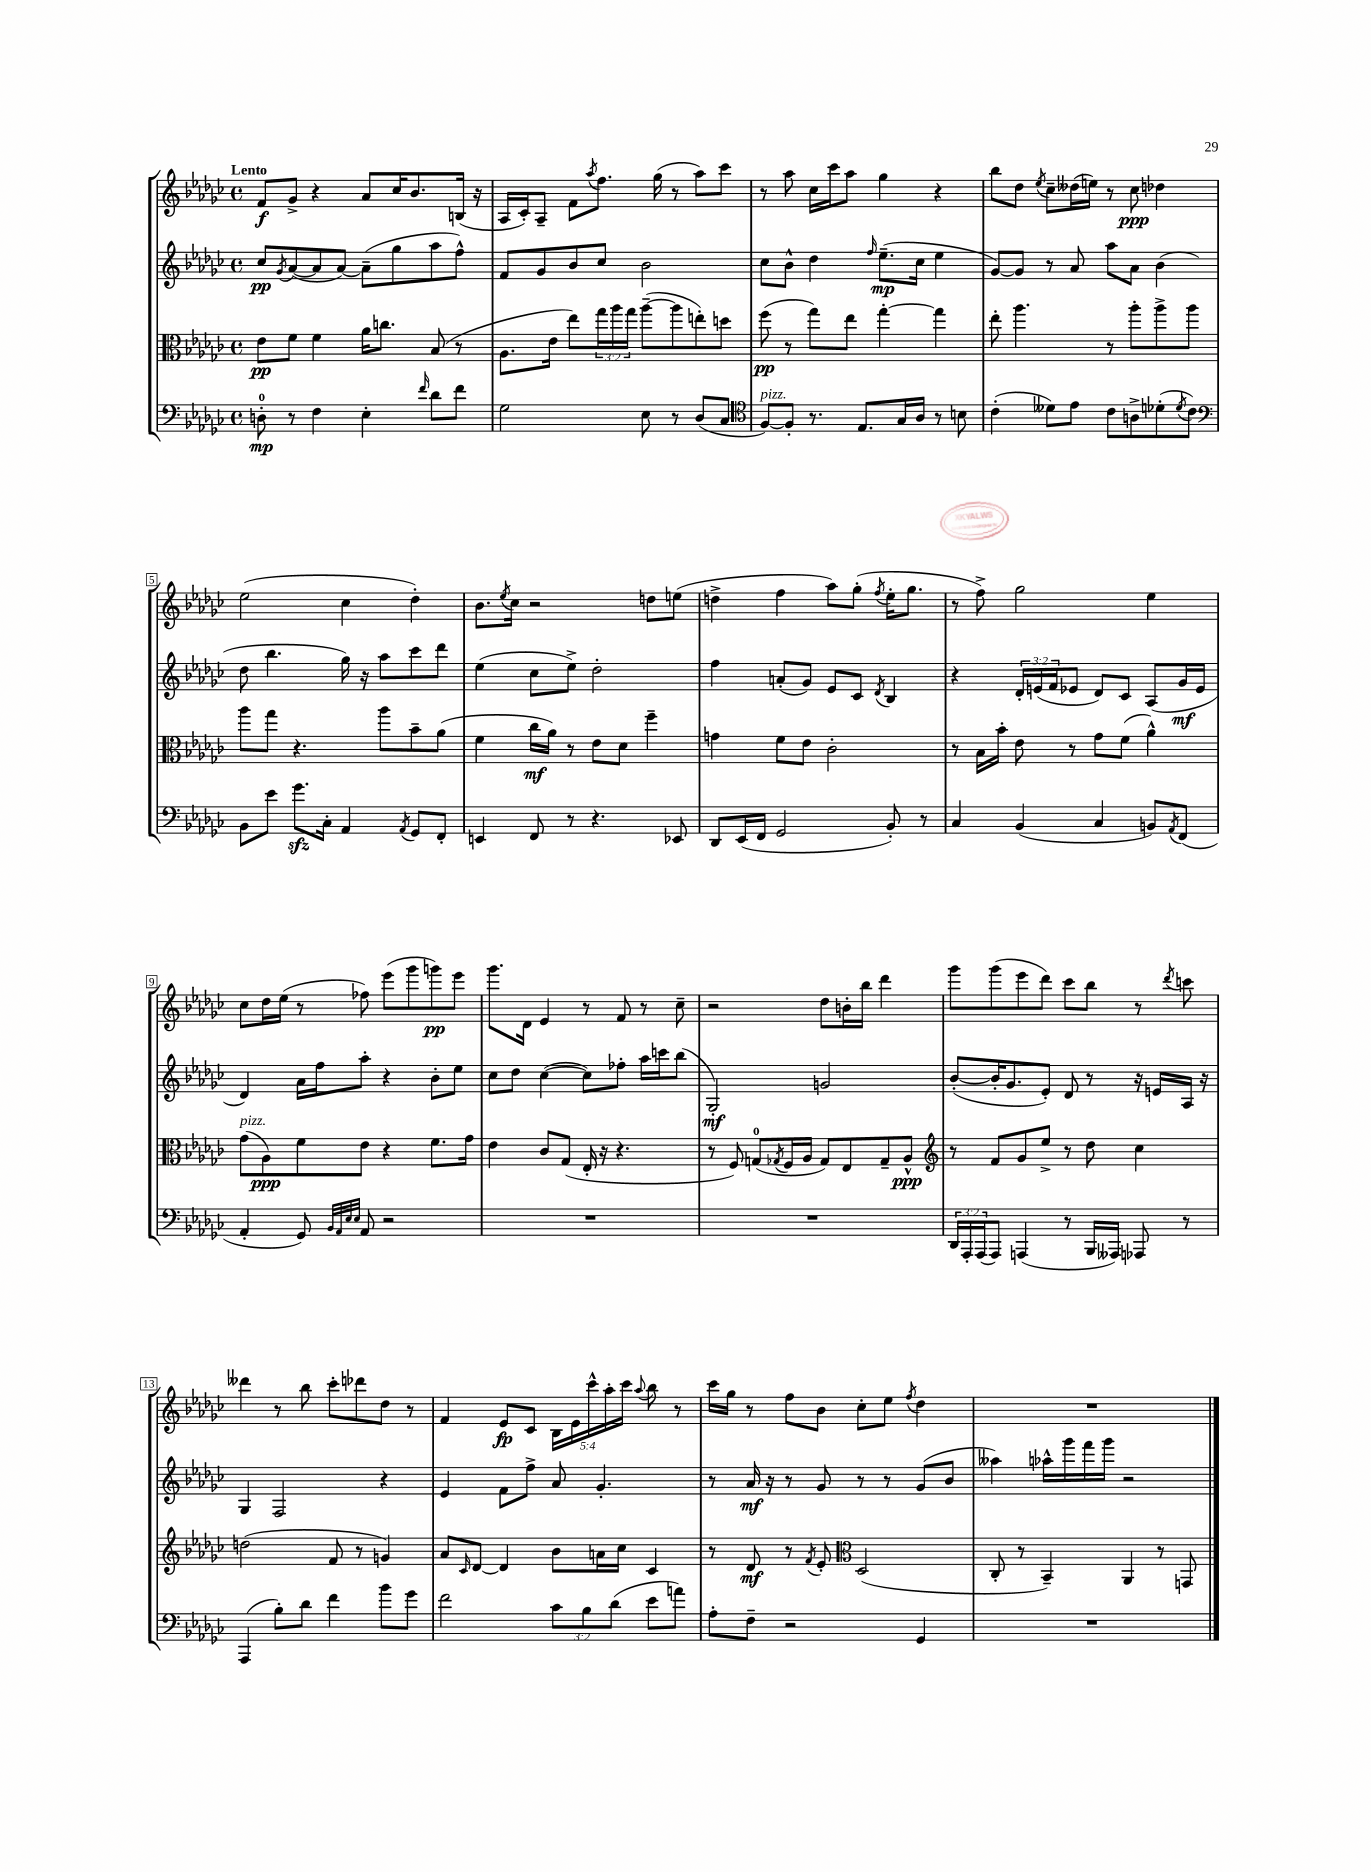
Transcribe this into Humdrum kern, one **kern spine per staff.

**kern	**dynam	**kern	**dynam	**kern	**dynam	**kern	**dynam
*part4	*part4	*part3	*part3	*part2	*part2	*part1	*part1
*staff4	*staff4	*staff3	*staff3	*staff2	*staff2	*staff1	*staff1
*clefF4	*	*clefC3	*	*clefG2	*	*clefG2	*
*k[b-e-a-d-g-c-]	*	*k[b-e-a-d-g-c-]	*	*k[b-e-a-d-g-c-]	*	*k[b-e-a-d-g-c-]	*
*M4/4	*	*M4/4	*	*M4/4	*	*M4/4	*
*met(c)	*	*met(c)	*	*met(c)	*	*met(c)	*
=1	=1	=1	=1	=1	=1	=1	=1
!	!	!	!	!	!	!LO:TX:a:B:t=Lento	!
8Dn'\	mp	8e-\L	pp	8cc-/L	pp	8f/L	f
.	.	.	.	8qg-/	.	.	.
8r	.	8f\J	.	([8a-/	.	8g-^/J	.
4F\	.	4f\	.	8a-/]	.	4r	.
.	.	.	.	[8a-/J)	.	.	.
4E-'\	.	16a-\KL	.	(8a-~\L]	.	8a-/L	.
.	.	8.ccn\J	.	.	.	.	.
.	.	.	.	8gg-\	.	16cc-/K	.
.	.	.	.	.	.	8.b-/	.
16qqf/	.	.	.	.	.	.	.
8d-\L	.	(8B-/	.	8aa-\	.	.	.
8f\J	.	8r	.	8ff^^\J)	.	(16Bn/Jk	.
.	.	.	.	.	.	16r	.
=2	=2	=2	=2	=2	=2	=2	=2
2G-\	.	8.A-\L	.	8f/L	.	16A-/LL	.
.	.	.	.	.	.	16c-'/J)	.
.	.	.	.	8g-/	.	8A-~/J	.
.	.	16e-\Jk	.	.	.	.	.
.	.	8ee-\L)	.	8b-/	.	8f\L	.
.	.	.	.	.	.	8qaa-/	.
.	.	24gg-\L	.	8cc-/J	.	8.ff\J	.
.	.	24aa-\	.	.	.	.	.
.	.	24gg-\JJ	.	.	.	.	.
8E-\	.	([8aa-~\L	.	2b-\	.	.	.
.	.	.	.	.	.	(16gg-\	.
8r	.	8aa-\]	.	.	.	8r	.
(8D-/L	.	8een'\)	.	.	.	8aa-\L)	.
8C-/J	.	8ddn\J	.	.	.	8ccc-\J	.
=3	=3	=3	=3	=3	=3	=3	=3
*clefC4	*	*	*	*	*	*	*
!LO:TX:a:i:t=pizz.	!	!	!	!	!	!	!
[8F/L)	.	(8ff\	pp	8cc-\L	.	8r	.
8F'/J]	.	8r	.	8b-^^\J	.	8aa-\	.
8.r	.	8gg-\L)	.	4dd-\	.	16cc-\LL	.
.	.	.	.	.	.	16ccc-\J	.
.	.	8ee-\J	.	.	.	8aa-\J	.
8.E-/L	.	.	.	.	.	.	.
.	.	.	.	16qqff/	.	.	.
.	.	[4gg-'\	.	(8.ee-~\L	mp	4gg-\	.
16G-/L	.	.	.	.	.	.	.
16A-/JJ	.	.	.	16cc-\Jk	.	.	.
8r	.	4gg-\]	.	4ee-\	.	4r	.
8Bn\	.	.	.	.	.	.	.
=4	=4	=4	=4	=4	=4	=4	=4
(4c-'\	.	8ee-'\	.	[8g-/L)	.	8bb-\L	.
.	.	4.aa-\	.	8g-/J]	.	8dd-\J	.
.	.	.	.	.	.	8qee-/	.
8d--X\L)	.	.	.	8r	.	8cc-~\L	.
8e-\J	.	.	.	8a-/	.	(16dd--X\L	.
.	.	.	.	.	.	16een\JJ)	.
8c-\L	.	8r	.	8aa-\L	.	8r	.
8An^\	.	8aa-'\L	.	8a-\J	.	8cc-\	ppp
(8d-X'\	.	8aa-^\	.	(4b-\	.	4dd-X\	.
8qd-/	.	.	.	.	.	.	.
8c-\J)	.	8aa-\J	.	.	.	.	.
!!LO:LB:g=z
=5	=5	=5	=5	=5	=5	=5	=5
*clefF4	*	*	*	*	*	*	*
8BB-\L	.	8aa-\L	.	8dd-\	.	(2ee-\	.
8e-\J	.	8gg-\J	.	4.bb-\	.	.	.
8.g-zz\L	.	4.r	.	.	.	.	.
16C-'\Jk	.	.	.	.	.	.	.
4AA-/	.	.	.	16gg-\)	.	4cc-\	.
.	.	.	.	16r	.	.	.
.	.	8aa-\L	.	8aa-\L	.	.	.
8qAA-/	.	.	.	.	.	.	.
8GG-/L	.	8b-~\	.	8ccc-\	.	4dd-'\)	.
8FF'/J	.	(8a-\J	.	8ddd-\J	.	.	.
=6	=6	=6	=6	=6	=6	=6	=6
4EEn/	.	4f\	.	(4ee-\	.	8.b-\L	.
.	.	.	.	.	.	8qee-/	.
.	.	.	.	.	.	16cc-\Jk	.
8FF/	.	16cc-\LL	mf	8cc-\L	.	2r	.
.	.	16a-\JJ)	.	.	.	.	.
8r	.	8r	.	8ee-^\J)	.	.	.
4.r	.	8e-\L	.	2dd-'\	.	.	.
.	.	8d-\J	.	.	.	.	.
.	.	4ff~\	.	.	.	8ddn\L	.
8EE-X/	.	.	.	.	.	(8een\J	.
=7	=7	=7	=7	=7	=7	=7	=7
8DD-/L	.	4gn\	.	4ff\	.	4ddn^\	.
(16EE-/L	.	.	.	.	.	.	.
16FF/JJ	.	.	.	.	.	.	.
2GG-/	.	8f\L	.	(8an'/L	.	4ff\	.
.	.	8e-\J	.	8g-/J)	.	.	.
.	.	2c-'\	.	8e-/L	.	8aa-\L)	.
.	.	.	.	8c-/J	.	(8gg-'\J	.
.	.	.	.	8qd-/	.	8qff/	.
8BB-'/)	.	.	.	4B-/	.	16ee-'\KL	.
.	.	.	.	.	.	8.gg-\J	.
8r	.	.	.	.	.	.	.
=8	=8	=8	=8	=8	=8	=8	=8
4C-/	.	8r	.	4r	.	8r	.
.	.	16B-\LL	.	.	.	8ff^\)	.
.	.	16b-'\JJ	.	.	.	.	.
(4BB-/	.	8e-\	.	24d-'/LL	.	2gg-\	.
.	.	.	.	(24en/	.	.	.
.	.	.	.	24f/J	.	.	.
.	.	8r	.	8e-X/J	.	.	.
4C-/	.	8g-\L	.	8d-/L)	.	.	.
.	.	(8f\J	.	8c-/J	.	.	.
8BBn/L)	.	4a-^^\)	.	(8A-/L	.	4ee-\	.
8qAA-/	.	.	.	.	.	.	.
(8FF/J	.	.	.	16g-/L	mf	.	.
.	.	.	.	16e-/JJ	.	.	.
!!LO:LB:g=z
=9	=9	=9	=9	=9	=9	=9	=9
!	!	!LO:TX:a:i:t=pizz.	!	!	!	!	!
4AA-'/	.	(8g-\L	.	4d-/)	.	8cc-\L	.
.	.	8A-\)	ppp	.	.	16dd-\L	.
.	.	.	.	.	.	(16ee-\JJ	.
8GG-/)	.	8f\	.	16a-\LL	.	8r	.
.	.	.	.	16ff\J	.	.	.
32qqBB-/LLL	.	.	.	.	.	.	.
32qqAA-/	.	.	.	.	.	.	.
32qqE-/	.	.	.	.	.	.	.
32qqE-/JJJ	.	.	.	.	.	.	.
8AA-/	.	8e-\J	.	8aa-'\J	.	8ff-X\)	.
2r	.	4r	.	4r	.	(8eee-\L	.
.	.	.	.	.	.	8ggg-\	.
.	.	8.f\L	.	8b-'\L	.	8gggn\)	pp
.	.	.	.	8ee-\J	.	8eee-\J	.
.	.	16g-\Jk	.	.	.	.	.
=10	=10	=10	=10	=10	=10	=10	=10
1r	.	4e-\	.	8cc-\L	.	8.ggg-\L	.
.	.	.	.	8dd-\J	.	.	.
.	.	.	.	.	.	16d-\Jk	.
.	.	8c-/L	.	([4cc-\	.	4e-/	.
.	.	(8G-/J	.	.	.	.	.
.	.	16E-'/	.	8cc-\L])	.	8r	.
.	.	16r	.	.	.	.	.
.	.	4.r	.	8ff-X'\J	.	8f/	.
.	.	.	.	16aa-\LL	.	8r	.
.	.	.	.	16cccn\J	.	.	.
.	.	.	.	(8bb-\J	.	8cc-~\	.
=11	=11	=11	=11	=11	=11	=11	=11
1r	.	8r	.	2G-'/)	mf	2r	.
.	.	8F/)	.	.	.	.	.
.	.	(8Gn/L	.	.	.	.	.
.	.	8qG-X/	.	.	.	.	.
.	.	16F/L	.	.	.	.	.
.	.	16A-/JJ	.	.	.	.	.
.	.	8G-/L)	.	2gn/	.	8dd-\L	.
.	.	8E-/	.	.	.	16bn'\L	.
.	.	.	.	.	.	16bb-\JJ	.
.	.	8G-~/	.	.	.	4ddd-\	.
.	.	8A-^^/J	ppp	.	.	.	.
=12	=12	=12	=12	=12	=12	=12	=12
*	*	*clefG2	*	*	*	*	*
24DD-/LL	.	8r	.	([8b-'/L	.	8ggg-\L	.
24AAA-'/	.	.	.	.	.	.	.
(24AAA-/J	.	.	.	.	.	.	.
8AAA-/J)	.	8f/L	.	16b-'/K]	.	(8ggg-\	.
.	.	.	.	8.g-/	.	.	.
(4AAAn/	.	8g-/	.	.	.	8eee-\	.
.	.	8ee-^/J	.	8e-'/J)	.	8ddd-\J)	.
8r	.	8r	.	8d-/	.	8ccc-\L	.
16BBB-/LL	.	8dd-\	.	8r	.	8bb-\J	.
16AAA--X/JJ)	.	.	.	.	.	.	.
8AAA-X/	.	4cc-\	.	16r	.	8r	.
.	.	.	.	16en/LL	.	.	.
.	.	.	.	.	.	8qddd-/	.
8r	.	.	.	16A-/JJ	.	8cccn\	.
.	.	.	.	16r	.	.	.
!!LO:LB:g=z
=13	=13	=13	=13	=13	=13	=13	=13
(4AAA-/	.	(2ddn\	.	4G-/	.	4ddd--X\	.
8B-'\L)	.	.	.	2F/	.	8r	.
8d-\J	.	.	.	.	.	8bb-\	.
4f\	.	8f/	.	.	.	8ccc-'\L	.
.	.	8r	.	.	.	8ddd-X\	.
8b-\L	.	4gn/)	.	4r	.	8dd-\J	.
8g-\J	.	.	.	.	.	8r	.
=14	=14	=14	=14	=14	=14	=14	=14
2f\	.	8a-/L	.	4e-/	.	4f/	.
.	.	16qqc-/	.	.	.	.	.
.	.	[8d-/J	.	.	.	.	.
.	.	4d-/]	.	8f\L	.	8e-/L	fp
.	.	.	.	8ff^\J	.	8c-/J	.
12c-\L	.	8b-\L	.	8a-/	.	20B-\LL	.
.	.	.	.	.	.	20e-\	.
12B-\	.	.	.	.	.	.	.
.	.	.	.	.	.	20ccc-^^\	.
.	.	16an\L	.	4.g-'/	.	.	.
.	.	.	.	.	.	20aa-'\	.
(12d-\J	.	.	.	.	.	.	.
.	.	16cc-\JJ	.	.	.	.	.
.	.	.	.	.	.	20ccc-\JJ	.
.	.	.	.	.	.	8qqaa-/	.
8e-\L	.	4c-/	.	.	.	8bb-\	.
8an\J)	.	.	.	.	.	8r	.
=15	=15	=15	=15	=15	=15	=15	=15
8A-'\L	.	8r	.	8r	.	16ccc-\LL	.
.	.	.	.	.	.	16gg-\JJ	.
8F~\J	.	8d-/	mf	16a-/	mf	8r	.
.	.	.	.	16r	.	.	.
2r	.	8r	.	8r	.	8ff\L	.
.	.	8qf/	.	.	.	.	.
.	.	8e-'/	.	8g-/	.	8b-\J	.
*	*	*clefC3	*	*	*	*	*
.	.	(2D-/	.	8r	.	8cc-'\L	.
.	.	.	.	8r	.	8ee-\J	.
.	.	.	.	.	.	8qff/	.
4GG-/	.	.	.	(8g-/L	.	4dd-\	.
.	.	.	.	8b-/J	.	.	.
=16	=16	=16	=16	=16	=16	=16	=16
1r	.	8C-'/	.	4aa--X\)	.	1r	.
.	.	8r	.	.	.	.	.
.	.	4BB-~/)	.	16aa-X^^\LL	.	.	.
.	.	.	.	16ggg-\	.	.	.
.	.	.	.	16fff\	.	.	.
.	.	.	.	16ggg-\JJ	.	.	.
.	.	4AA-/	.	2r	.	.	.
.	.	8r	.	.	.	.	.
.	.	8GGn/	.	.	.	.	.
==	==	==	==	==	==	==	==
*-	*-	*-	*-	*-	*-	*-	*-
